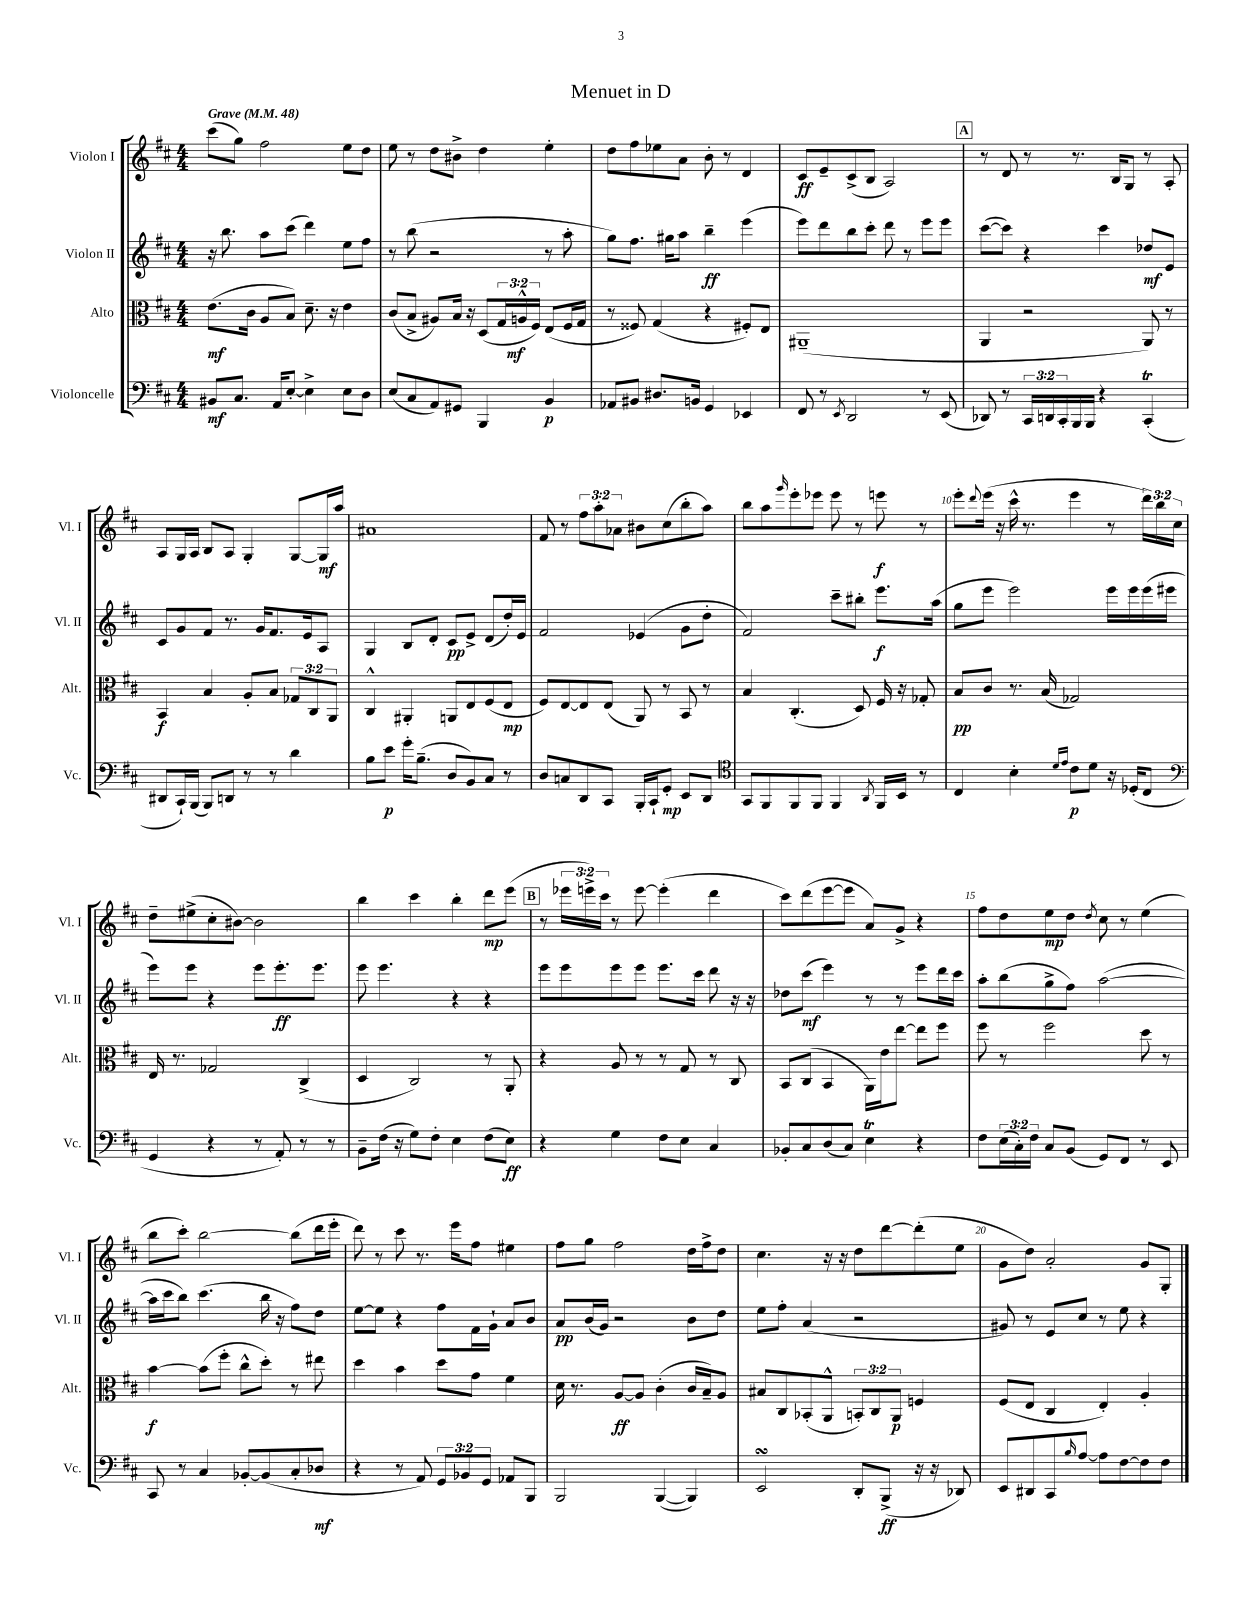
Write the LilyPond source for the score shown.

\header { title = "Menuet in D" }
<<
\new StaffGroup <<
\new Staff = "s0" \with { instrumentName = "Violon I" shortInstrumentName = "Vl. I" } {
    \clef treble \key d \major \numericTimeSignature \time 4/4 \override Staff.TupletNumber.text = #tuplet-number::calc-fraction-text \tempo "Grave" 4 = 48
    cis'''8( g''8) fis''2 e''8 d''8 |
    e''8 r8 d''8 bis'8-> d''4 e''4-. |
    d''8 fis''8 ees''8 a'8 b'8-. r8 d'4 |
    cis'8\ff e'8-- cis'8->( b8 a2) |
    \mark \markup { \box "A" } r8 d'8 r8 r8. b16 g8 r8 a8-. |
    a8 g16 a16 b8 a8 g4-. g8~ g16\mf a''16 |
    ais'1 |
    fis'8 r8 \tuplet 3/2 { fis''8 a''8-. aes'8 } bis'8 cis''8( b''8-. a''8) |
    b''8 a''8 \grace { g'''16 } e'''8-. ees'''8 ees'''8 r8 e'''8\f r8 |
    e'''8-. \appoggiatura { d'''8 } e'''16( r16 cis'''16-^ r8. e'''4 r8 \tuplet 3/2 { d'''16) b''16 cis''16 } |
    d''8-- eis''8->( cis''8-. bis'8~) bis'2 |
    b''4 cis'''4 b''4-. d'''8\mp e'''8( |
    \mark \markup { \box "B" } r8 \tuplet 3/2 { ees'''16 e'''16->) cis'''16 } r8 e'''8~ e'''4-.( d'''4 |
    cis'''8) d'''8( e'''8~ e'''8 a'8) g'8-> r4 |
    fis''8 d''8 e''8\mp d''8 \acciaccatura { d''8 } cis''8 r8 e''4( |
    b''8 cis'''8-.) b''2~ b''8( d'''16 e'''16-. |
    d'''8) r8 cis'''8 r8. e'''16 fis''8 eis''4 |
    fis''8 g''8 fis''2 d''16 fis''16-> d''8 |
    cis''4. r16 r16 d''8 d'''8~ d'''8-.( e''8 |
    g'8 d''8) a'2-. g'8 g8-. \bar "|." |
}
\new Staff = "s1" \with { instrumentName = "Violon II" shortInstrumentName = "Vl. II" } {
    \clef treble \key d \major \numericTimeSignature \time 4/4
    r16 b''8. a''8 cis'''8( d'''4) e''8 fis''8 |
    r8 b''8( r2 r8 a''8-. |
    g''8) fis''8. gis''16 a''8 b''4--\ff e'''4( |
    e'''8) d'''8 b''8 cis'''8-. d'''8 r8 e'''8 e'''8 |
    \mark \markup { \box "A" } cis'''8~( cis'''8) r4 cis'''4 des''8\mf e'8 |
    cis'8 g'8 fis'8 r8. g'16 fis'8. e'16 a8 |
    g4 b8 d'8-. cis'8\pp e'8-> d'8( d''16-.) e'16 |
    fis'2 ees'4( g'8 d''8-. |
    fis'2) cis'''8-- bis''8-. e'''8.\f a''16( |
    g''8 e'''8 e'''2) e'''16 e'''16 e'''16( eis'''16 |
    e'''8) e'''8 r4 e'''8 e'''8.-.\ff e'''8. |
    e'''8 e'''4. r4 r4 |
    \mark \markup { \box "B" } e'''8 e'''8 e'''8 e'''8 e'''8. cis'''16 d'''8 r16 r16 |
    des''8 cis'''8\mf( e'''4) r8 r8 e'''8 d'''16 cis'''16 |
    a''8-. b''8( g''8-> fis''8) a''2~( |
    a''16 cis'''16 b''8) cis'''4.( b''16 r16 fis''8) d''8 |
    e''8~ e''8 r4 fis''8 fis'16 g'16-! a'8 b'8 |
    a'8\pp b'16( g'16) r2 b'8 d''8 |
    e''8 fis''8-. a'4( r2 |
    gis'8) r8 e'8 cis''8 r8 e''8 r4 \bar "|." |
}
\new Staff = "s2" \with { instrumentName = "Alto" shortInstrumentName = "Alt." } {
    \clef alto \key d \major \numericTimeSignature \time 4/4 \override Staff.TupletNumber.text = #tuplet-number::calc-fraction-text
    e'8.\mf( cis'16 a8 b8) d'8.-- r16 e'4 |
    cis'8( b8-> ais8) b16 r16 d8( \tuplet 3/2 { g16 a16-^\mf fis16) } e8( fis16 g16 |
    r8 fisis8) g4( r4 fis8-.) e8 |
    ais,1--( |
    \mark \markup { \box "A" } a,4 r2 a,8) r8 |
    b,4\f b4 a8-. b8 \tuplet 3/2 { ges8 cis8 a,8 } |
    cis4-^ ais,4-. a,8 e8 fis8( e8\mp |
    fis8) e8~ e8 e8( a,8) r8 b,8 r8 |
    b4 cis4.-.( d8) fis16 r16 ges8-. |
    b8\pp cis'8 r8. b16( ges2) |
    e16 r8. ges2 cis4->( |
    d4 cis2) r8 a,8-. |
    \mark \markup { \box "B" } r4 a8 r8 r8 g8 r8 cis8 |
    b,8 cis8( b,4 a,16) e'16 e''8~ e''8 fis''8 |
    fis''8 r8 fis''2 d''8 r8 |
    b'4~\f b'8( fis''8-. cis''8-^ d''8-.) r8 eis''8 |
    d''4 b'4 d''8 g'8 fis'4 |
    d'16 r8. a8~\ff a8 cis'4-.( cis'16 b16--) a8 |
    bis8 cis8 bes,8-.( a,8-^ \tuplet 3/2 { b,8-.) cis8 a,8\p } f4 |
    fis8( e8 cis4 e4-.) a4-. \bar "|." |
}
\new Staff = "s3" \with { instrumentName = "Violoncelle" shortInstrumentName = "Vc." } {
    \clef bass \key d \major \numericTimeSignature \time 4/4 \override Staff.TupletNumber.text = #tuplet-number::calc-fraction-text
    bis,8\mf cis8. a,16 e8~-. e4-> e8 d8 |
    e8( cis8 a,8) gis,8 b,,4 b,4\p |
    aes,8 bis,8 dis8. b,16 g,4 ees,4 |
    fis,8 r8 \acciaccatura { e,8 } d,2 r8 e,8( |
    \mark \markup { \box "A" } des,8) r8 \tuplet 3/2 { cis,16 d,16 cis,16-. } b,,16 b,,16 r4 cis,4-.\trill( |
    dis,8 cis,16-!) b,,16( b,,8) d,8 r8 r8 d'4 |
    b8 e'8\p g'16-. b8.--( d8 b,8) cis8 r8 |
    d8 c8 d,8 cis,8 b,,16-. cis,16-! g,8-.\mp e,8 d,8 |
    \clef tenor g,8 fis,8 fis,8 fis,8 fis,4 \acciaccatura { a,8 } fis,16 b,16 r8 |
    cis4 b4-. \grace { d'16 e'16 } cis'8\p d'8 r16 des16-.( cis8 |
    \clef bass g,4 r4 r8 a,8-.) r8 r8 |
    b,8-- fis16( r16 g8) fis8-. e4 fis8( e8\ff) |
    \mark \markup { \box "B" } r4 g4 fis8 e8 cis4 |
    bes,8-. cis8 d8( cis8) e4\trill r4 |
    fis8 \tuplet 3/2 { e16( cis16-.) fis16 } cis8 b,8( g,8) fis,8 r8 e,8 |
    cis,8 r8 cis4 bes,8~-. bes,8( cis8-. des8\mf |
    r4 r8 a,8) \tuplet 3/2 { g,8 bes,8 g,8 } aes,8 b,,8 |
    b,,2 b,,4~( b,,4) |
    e,2\turn d,8-. b,,8->\ff( r16 r16 des,8) |
    e,8 dis,8 cis,8 \grace { b16 } a8~ a8 fis8~ fis8 fis8 \bar "|." |
}
>>
>>
\layout { \context { \Score \override BarNumber.break-visibility = ##(#f #t #t) barNumberVisibility = #(every-nth-bar-number-visible 5) } }
